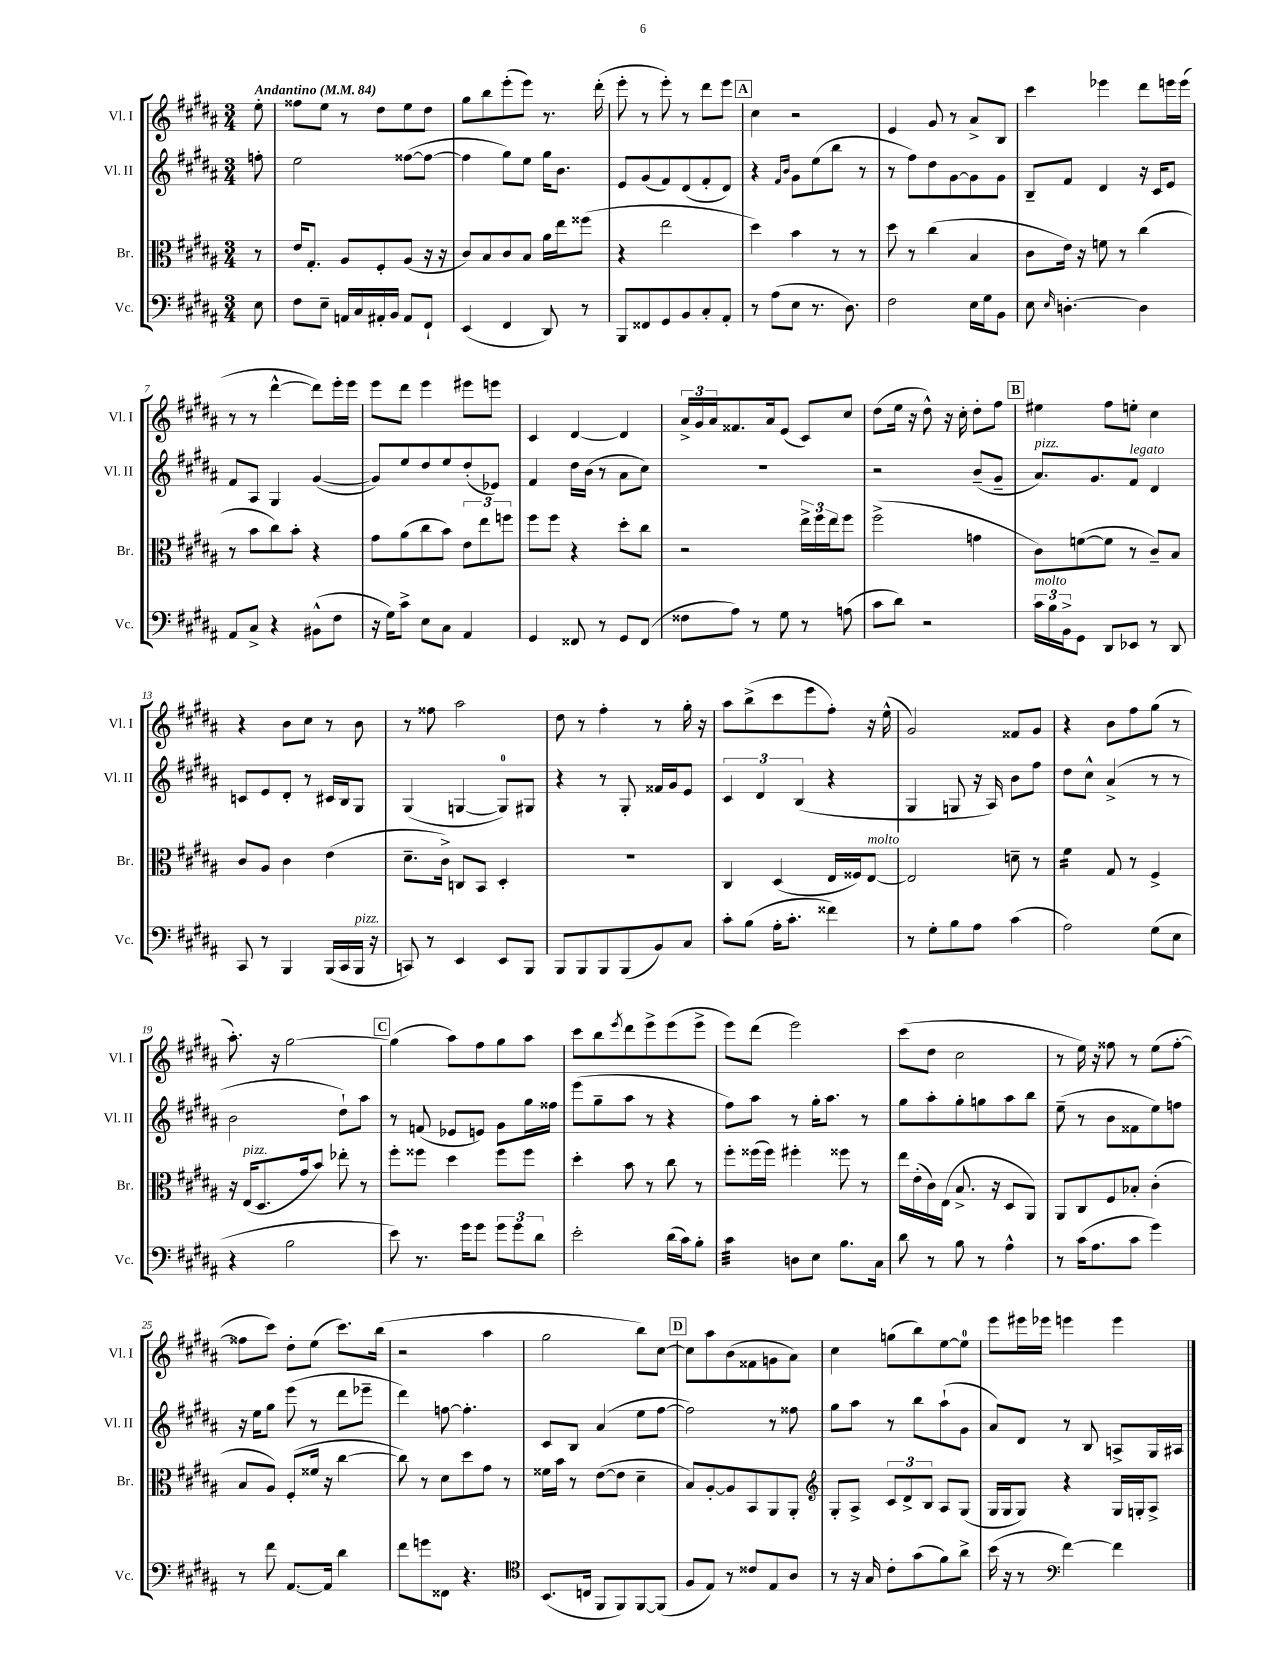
<<
\new StaffGroup <<
\new Staff = "s0" \with { instrumentName = "Vl. I" shortInstrumentName = "Vl. I" } {
    \clef treble \key b \major \numericTimeSignature \time 3/4 \partial 8 \tempo "Andantino" 4 = 84
    e''8-. |
    fisis''8 e''8 r8 dis''8 e''8 dis''8 |
    gis''8 b''8 e'''8-.( e'''8) r8. dis'''16-.( |
    e'''8-. r8 e'''8-.) r8 dis'''8 e'''8 |
    \mark \markup { \box "A" } cis''4 r2 |
    e'4 gis'8 r8 ais'8-> b8 |
    cis'''4 ees'''4 dis'''8 e'''16 e'''16( |
    r8 r8 dis'''4~-^ dis'''8) e'''16-. e'''16 |
    e'''8 dis'''8 e'''4 eis'''8 e'''8 |
    cis'4 dis'4~ dis'4 |
    \tuplet 3/2 { ais'16-> gis'16 ais'16 } fisis'8. ais'16 e'8( cis'8) cis''8 |
    dis''8( e''16 r16 dis''8-^) r16 cis''16-. dis''8-. fis''8 |
    \mark \markup { \box "B" } eis''4 fis''8 e''8-. cis''4 |
    r4 b'8 cis''8 r8 b'8 |
    r8 fisis''8 ais''2 |
    dis''8 r8 fis''4-. r8 gis''16-. r16 |
    ais''8 b''8->( cis'''8 e'''8 fis''8-.) r16 e''16-^( |
    gis'2) fisis'8 gis'8 |
    r4 b'8 fis''8 gis''8( r8 |
    ais''8.-.) r16 gis''2~ |
    \mark \markup { \box "C" } gis''4( ais''8) fis''8 gis''8 ais''8 |
    cis'''8 b''8 \acciaccatura { e'''8 } dis'''8 e'''8-> e'''8( e'''8-> |
    e'''8) dis'''8( e'''2) |
    cis'''8( dis''8 cis''2 |
    r8 e''16) r16 fisis''8 r8 e''8( fisis''8~-. |
    fisis''8 cis'''8) dis''8-. e''8( cis'''8.) b''16( |
    r2 ais''4 |
    gis''2 b''8) cis''8~ |
    \mark \markup { \box "D" } cis''8 ais''8 b'8( fisis'8 g'8 ais'8) |
    cis''4 g''8( b''8) e''8~ e''8-0 |
    e'''8 eis'''16 ees'''16 e'''4 e'''4 \bar "|." |
}
\new Staff = "s1" \with { instrumentName = "Vl. II" shortInstrumentName = "Vl. II" } {
    \clef treble \key b \major \numericTimeSignature \time 3/4 \partial 8
    f''8-. |
    e''2 fisis''8~( fisis''8~ |
    fisis''4 gis''8) e''8 gis''16 b'8. |
    e'8 gis'8( fis'8) dis'8( fis'8-. dis'8) |
    \mark \markup { \box "A" } r4 \grace { fis'16 b'16 } gis'8 e''8( b''8 r8 |
    r8 fis''8) dis''8 gis'8~ gis'8 gis'8 |
    b8-- fis'8 dis'4 r16 cis'16 e'8 |
    fis'8 ais8 gis4 gis'4~( |
    gis'8) e''8 dis''8 e''8 dis''8-.( ees'8) |
    fis'4 dis''16 b'16( r8 ais'8 cis''8) |
    R2. |
    r2 b'8--( gis'8-- |
    \mark \markup { \box "B" } ais'8.^\markup { \italic "pizz." }) gis'8. fis'8^\markup { \italic "legato" } dis'4 |
    c'8 e'8 dis'8-. r8 cis'16 b16 gis8 |
    gis4( g4~ g8-0) gis8 |
    r4 r8 gis8-. fisis'16 gis'16 e'8 |
    \tuplet 3/2 { cis'4 dis'4 b4( } r4 |
    gis4 g8 r16 ais16) b'8 fis''8 |
    dis''8 cis''8-^ ais'4->( r8 r8 |
    b'2 dis''8-!) ais''8 |
    \mark \markup { \box "C" } r8 f'8( ees'8 e'8) gis'8 gis''16 fisis''16 |
    e'''8( gis''8-- ais''8 r8 r4 |
    fis''8) ais''8 r8 gis''16-. ais''8. r8 |
    gis''8 ais''8-. gis''8-. g''8 ais''8 b''8 |
    e''8--( r8 b'8 fisis'8 e''8) f''8 |
    r16 e''16 gis''8 e'''8( r8 dis'''8 ees'''8-- |
    dis'''4) f''8~ f''4.-. |
    cis'8 b8 ais'4( e''8 fis''8~ |
    \mark \markup { \box "D" } fis''2) r8 fisis''8 |
    gis''8 ais''8 r8 b''8 ais''8-!( gis'8 |
    ais'8) dis'8 r8 b8 a8-> gis16 ais16 \bar "|." |
}
\new Staff = "s2" \with { instrumentName = "Br." shortInstrumentName = "Br." } {
    \clef alto \key b \major \numericTimeSignature \time 3/4 \partial 8
    r8 |
    e'16 gis8.-. ais8 fis8-. ais8( r16 r16 |
    cis'8) b8 cis'8 b8 ais'16 e''16 fisis''8( |
    r4 e''2 |
    \mark \markup { \box "A" } dis''4) b'4 r8 r8 |
    dis''8 r8 cis''4( b4 |
    cis'8 e'16) r16 f'8 r8 cis''4( |
    r8 b'8 cis''8) b'8-. r4 |
    gis'8 ais'8( cis''8 b'8) \tuplet 3/2 { e'8 e''8 f''8 } |
    fis''8 fis''8 r4 dis''8-. cis''8 |
    r2 \tuplet 3/2 { e''16-> fis''16 e''16 } fis''8 |
    fis''2->( g'4 |
    \mark \markup { \box "B" } cis'8) f'8~( f'8 r8 cis'8--) b8 |
    cis'8 ais8 cis'4 e'4( |
    dis'8.-- cis'16->) c8 b,8 dis4-. |
    R2. |
    cis4 dis4( e16 fisis16) e8~^\markup { \italic "molto" } |
    e2 d'8-- r8 |
    fis'4:16 gis8 r8 fis4-> |
    r16 e16^\markup { \italic "pizz." }( dis8. gis'16 b'8) ees''8-. r8 |
    \mark \markup { \box "C" } fis''8-. fisis''8 dis''4 fisis''8 fisis''8 |
    dis''4-. b'8 r8 cis''8 r8 |
    fis''8-. fisis''16( fisis''16) fis''4-. fisis''8 r8 |
    e''16 e'16-.( cis'16) e16( b8.-> r16 dis8 ais,8) |
    ais,8 cis8 fis8 bes8-. cis'4-.( |
    b8 ais8) fis8-.( fisis'16 r16 cis''4~ |
    cis''8) r8 dis'8 dis''8 gis'8 r8 |
    fisis'16 b'16 r8 e'8~( e'8 dis'4-- |
    \mark \markup { \box "D" } b8) ais8~-. ais8 b,8 ais,8 ais,8-. |
    \clef treble gis8-. ais8-> \tuplet 3/2 { cis'8 dis'8-> b8 } ais8 gis8( |
    gis16 gis16 gis8) r4 gis16 g16-. ais8-> \bar "|." |
}
\new Staff = "s3" \with { instrumentName = "Vc." shortInstrumentName = "Vc." } {
    \clef bass \key b \major \numericTimeSignature \time 3/4 \partial 8
    e8 |
    fis8 e8-- a,16 cis16 ais,16-. b,16 ais,8 fis,8-! |
    e,4( fis,4 dis,8) r8 |
    b,,8 fisis,8 gis,8 b,8 cis8-. ais,8-. |
    \mark \markup { \box "A" } r8 ais8( e8 r8. dis8.) |
    fis2 e16 gis16 b,8 |
    e8 \grace { e16 } d4.~-. d4 |
    ais,8 cis8-> r4 bis,8-^( fis8 |
    r16 gis16) cis'8-> e8 cis8 ais,4 |
    gis,4 fisis,8 r8 gis,8 fisis,8( |
    fisis8 ais8) r8 gis8 r8 a8( |
    cis'8 dis'8) r2 |
    \mark \markup { \box "B" } \tuplet 3/2 { cis'16^\markup { \italic "molto" } b16 b,16-> } gis,8 dis,8 ees,8 r8 dis,8 |
    cis,8 r8 b,,4 b,,16( cis,16 b,,16^\markup { \italic "pizz." } r16 |
    c,8) r8 e,4 e,8 b,,8 |
    b,,8 b,,8 b,,8 b,,8( b,8) cis8 |
    cis'8-. b8( ais16-. cis'8.-. fisis'4) |
    r8 gis8-. b8 ais8 cis'4( |
    ais2) gis8( e8 |
    r4 b2 |
    \mark \markup { \box "C" } e'8) r8. gis'16 gis'8 \tuplet 3/2 { gis'8 gis'8 dis'8 } |
    e'2-. dis'16( cis'16) b8-. |
    cis'4:32 d8 e8 b8. cis16 |
    dis'8 r8 b8 r8 ais4-^ |
    r8 cis'16( ais8. cis'8 gis'4) |
    r8 fis'8 ais,8.~ ais,16 dis'4 |
    fis'8 g'8 fisis,8 r4. |
    \clef tenor b,8.( c16 fis,8 fis,8) fis,8~ fis,8( |
    \mark \markup { \box "D" } fis8 e8) r8 cisis'8 e8 ais8 |
    r8 r16 gis16 cis'8-. gis'8( fis'8) ais'8-> |
    b'16( r16 r8 \clef bass fis'4~) fis'4 \bar "|." |
}
>>
>>
